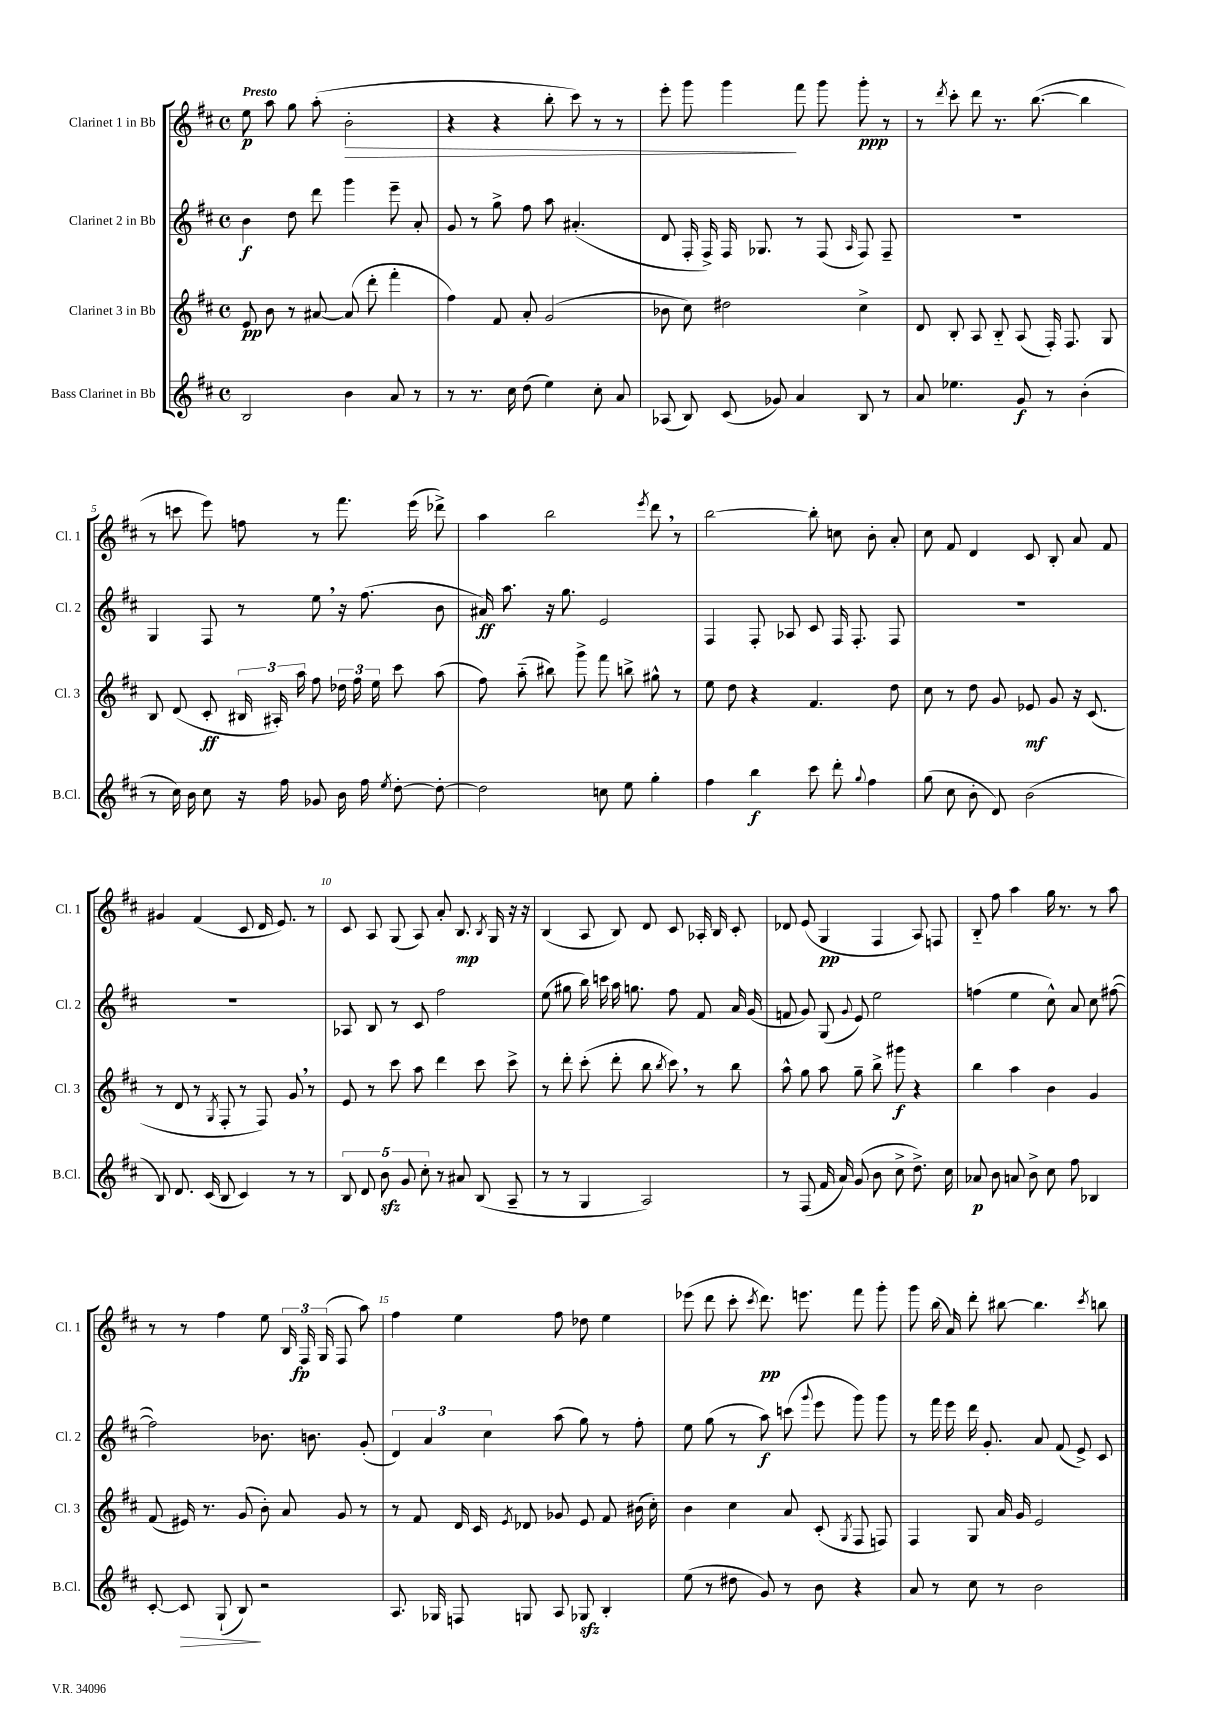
<<
\new StaffGroup <<
\new Staff = "s0" \with { instrumentName = "Clarinet 1 in Bb" shortInstrumentName = "Cl. 1" } {
    \clef treble \key d \major \defaultTimeSignature \time 4/4 \tempo "Presto"
    \autoBeamOff e''8\p a''8 g''8 a''8-.( b'2-.\> |
    r4 r4 b''8-. cis'''8) r8 r8 |
    e'''8-. g'''8 g'''4\! fis'''8 g'''8 g'''8-.\ppp r8 |
    r8 \acciaccatura { d'''8 } cis'''8-. d'''8 r8. b''8.~( b''4 |
    r8 c'''8 e'''8) f''8 r8 fis'''8. e'''16( des'''8->) |
    a''4 b''2 \acciaccatura { e'''8 } d'''8 \breathe r8 |
    b''2~ b''8-. c''8 b'8-. a'8-. |
    cis''8 fis'8 d'4 cis'8 b8-. a'8 fis'8 |
    gis'4 fis'4( cis'8 d'16 e'8.) r8 |
    cis'8 a8 g8( a8) a'8-. b8.\mp \acciaccatura { b8 } g16 r16 r16 |
    b4( a8 b8) d'8 cis'8 aes16-. b16 cis'8-. |
    des'8 e'8( g4\pp fis4 a8) f8 |
    b8-_ fis''8 a''4 g''16 r8. r8 a''8 |
    r8 r8 fis''4 e''8 \tuplet 3/2 { b16 fis16\fp g16( } fis8 a''8) |
    fis''4 e''4 fis''8 des''8 e''4 |
    ees'''8( d'''8 cis'''8-. \acciaccatura { cis'''8 } d'''8.\pp) e'''8. fis'''8 g'''8-. |
    g'''8 b''16( a'16) d'''8-. bis''8~ bis''4. \acciaccatura { cis'''8 } b''8 \bar "|." |
}
\new Staff = "s1" \with { instrumentName = "Clarinet 2 in Bb" shortInstrumentName = "Cl. 2" } {
    \clef treble \key d \major \defaultTimeSignature \time 4/4
    \autoBeamOff b'4\f d''8 d'''8 g'''4 e'''8-- a'8-. |
    g'8 r8 g''8-> fis''8 a''8 ais'4.-.( |
    d'8 fis16-. fis16->) fis16 ges8. r8 fis8( \grace { a16 } fis8) fis8-- |
    R1 |
    g4 fis8 r8 e''8 \breathe r16 fis''8.( b'8 |
    ais'16\ff) a''8. r16 g''8. e'2 |
    fis4 fis8-. aes8 cis'8 fis16 fis8.-. fis8 |
    R1 |
    R1 |
    aes8 b8 r8 cis'8 fis''2 |
    e''8( gis''8 b''16) c'''16 a''16 g''8. fis''8 fis'8 a'16 g'16( |
    f'8 g'8) g8( \appoggiatura { g'8 } e'8) e''2 |
    f''4( e''4 cis''8-^) a'8 cis''8 fis''8~( |
    fis''2) bes'8. b'8. g'8-.( |
    \tuplet 3/2 { d'4) a'4 cis''4 } a''8( g''8) r8 fis''8-. |
    e''8 g''8( r8 a''8\f) c'''8( \appoggiatura { g'''8 } e'''8 g'''8) g'''8 |
    r8 fis'''16 e'''16 d'''16 g'8.-. a'8 fis'8( e'8->) cis'8 \bar "|." |
}
\new Staff = "s2" \with { instrumentName = "Clarinet 3 in Bb" shortInstrumentName = "Cl. 3" } {
    \clef treble \key d \major \defaultTimeSignature \time 4/4
    \autoBeamOff e'8\pp b'8 r8 ais'8~ ais'8( d'''8-. fis'''4-. |
    fis''4) fis'8 a'8-. g'2( |
    bes'8 cis''8) dis''2 cis''4-> |
    d'8 b8-. a8 b8-_ a8( fis16-.) fis8. g8 |
    b8 d'8( cis'8-.\ff \tuplet 3/2 { bis16 ais16-.) a''16 } fis''8 \tuplet 3/2 { des''16 fis''16 e''16 } cis'''8 a''8( |
    fis''8) a''8-_( bis''8) g'''8-> fis'''8 b''8-> gis''8-^ r8 |
    e''8 d''8 r4 fis'4. d''8 |
    cis''8 r8 d''8 g'8 ees'8\mf g'8 r16 cis'8.( |
    r8 d'8 r8 \acciaccatura { g8 } fis8-. r8 fis8) g'8 \breathe r8 |
    e'8 r8 cis'''8 a''8 d'''4 cis'''8 cis'''8-> |
    r8 d'''8-. cis'''8-.( d'''8-. b''8 \acciaccatura { b''8 } cis'''8) \breathe r8 b''8 |
    a''8-^ g''8 a''8 g''8-- b''8-> gis'''8\f r4 |
    b''4 a''4 b'4 g'4 |
    fis'8( eis'16) r8. g'8( b'8-.) a'8 g'8 r8 |
    r8 fis'8 d'16 cis'16 \acciaccatura { e'8 } des'8 ges'8 e'8 fis'8 bis'16( cis''16-.) |
    b'4 cis''4 a'8 cis'8-.( \acciaccatura { g8 } fis8 f8) |
    fis4 g8 a'16 g'16 e'2 \bar "|." |
}
\new Staff = "s3" \with { instrumentName = "Bass Clarinet in Bb" shortInstrumentName = "B.Cl." } {
    \clef treble \key d \major \defaultTimeSignature \time 4/4
    \autoBeamOff b2 b'4 a'8 r8 |
    r8 r8. cis''16 d''8( e''4) cis''8-. a'8 |
    aes8( b8) cis'8( ges'8) a'4 b8 r8 |
    a'8 ees''4. g'8\f r8 b'4-.( |
    r8 cis''16) b'16 cis''8 r16 fis''16 ges'8 b'16 fis''16 \acciaccatura { e''8 } d''8~-. d''8~-. |
    d''2 c''8 e''8 g''4-. |
    fis''4 b''4\f cis'''8 d'''8-. \appoggiatura { g''8 } fis''4 |
    g''8( cis''8 b'8-. d'8) b'2( |
    b8) d'8. cis'16( b8 cis'4) r8 r8 |
    \tuplet 5/4 { b8 d'8 b'8\sfz g'8 cis''8-. } r8 ais'8 b8( a8-- |
    r8 r8 g4 a2) |
    r8 fis8( fis'16 a'16) g'8( b'8 cis''8-> d''8.->) cis''16 |
    aes'8\p b'8 a'8 b'8-> cis''8 fis''8 bes4 |
    cis'8~-. cis'8\> g8-!( b8\!) r2 |
    a8. ges16 f8 g8 a8 ges8\sfz b4-. |
    e''8( r8 dis''8 g'8) r8 b'8 r4 |
    a'8 r8 cis''8 r8 b'2 \bar "|." |
}
>>
>>
\layout { \context { \Score \override BarNumber.break-visibility = ##(#f #t #t) barNumberVisibility = #(every-nth-bar-number-visible 5) } }
